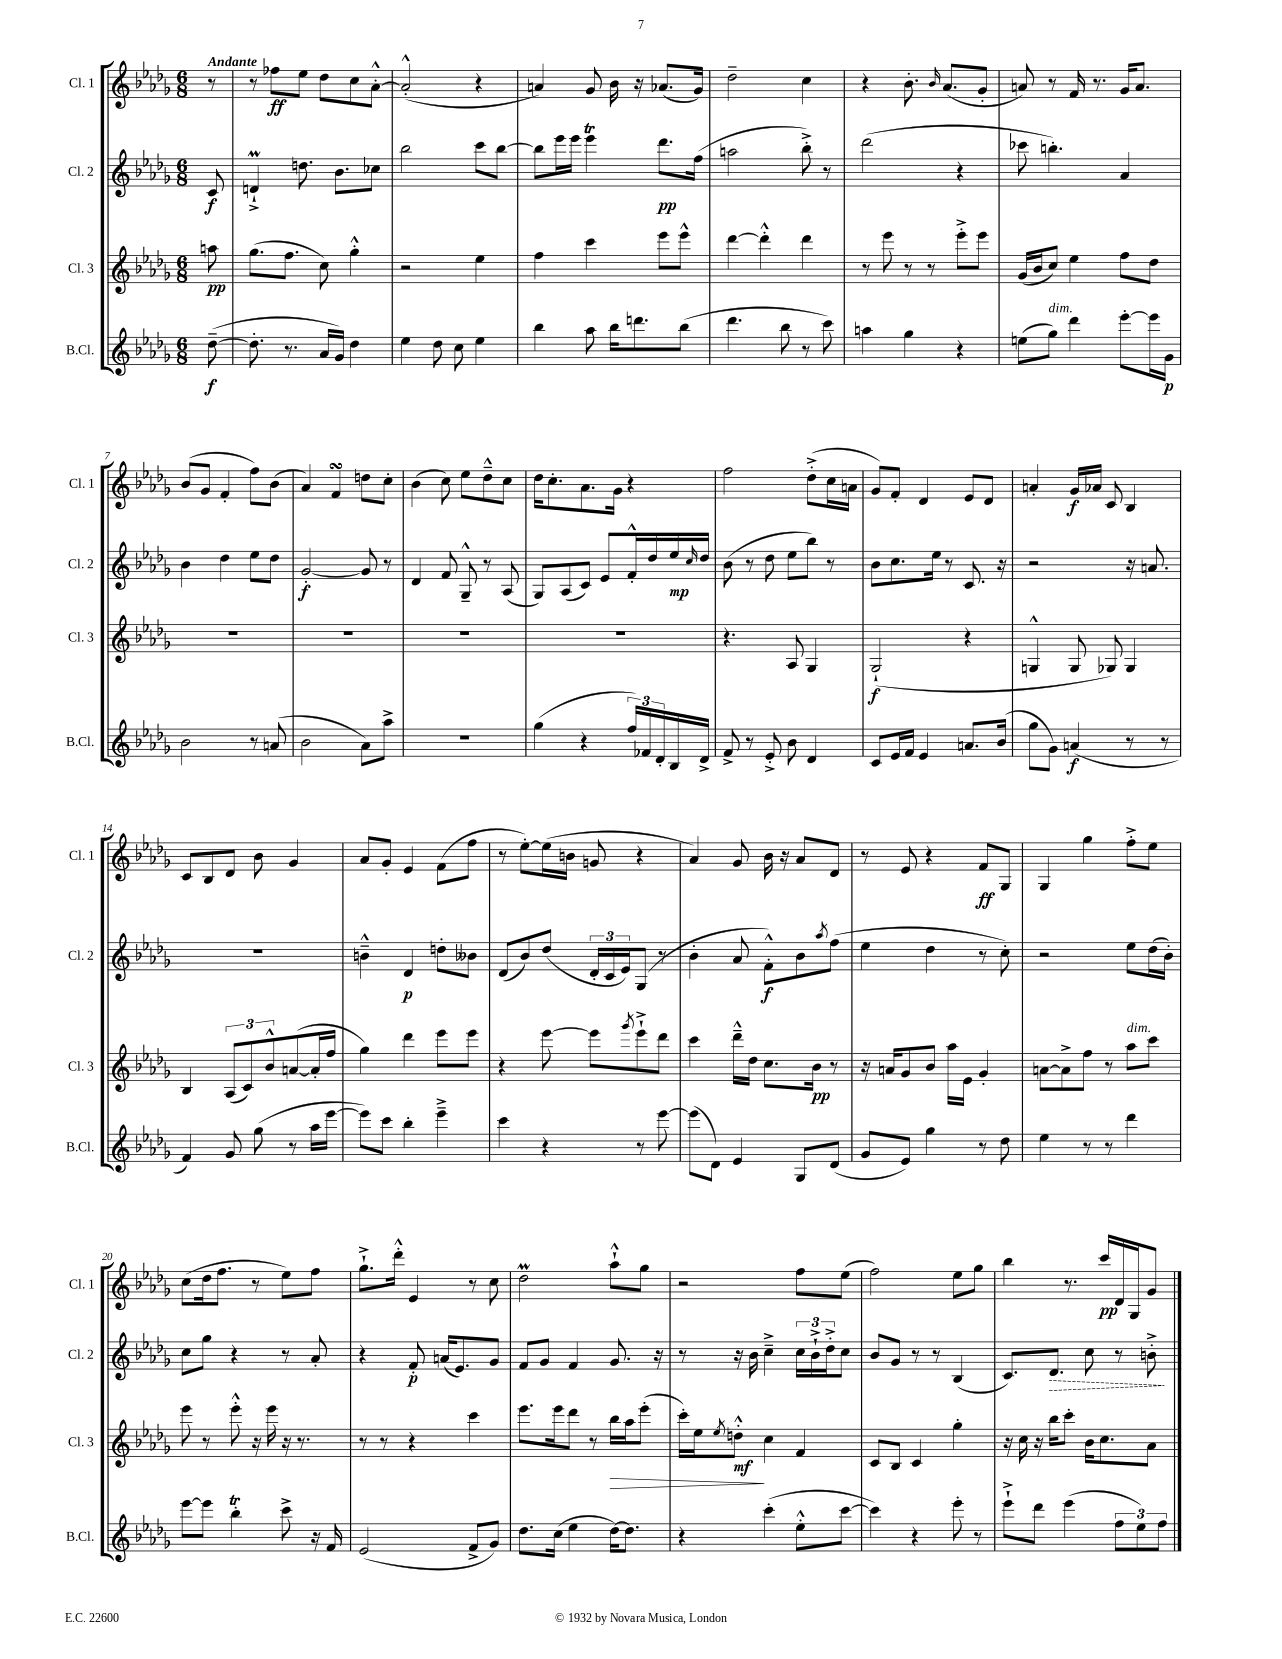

**kern	**dynam	**kern	**dynam	**kern	**dynam	**kern	**dynam
*part4	*part4	*part3	*part3	*part2	*part2	*part1	*part1
*staff4	*staff4	*staff3	*staff3	*staff2	*staff2	*staff1	*staff1
*I"B.Cl.	*	*I"Cl. 3	*	*I"Cl. 2	*	*I"Cl. 1	*
*I'B.Cl.	*	*I'Cl. 3	*	*I'Cl. 2	*	*I'Cl. 1	*
*clefG2	*	*clefG2	*	*clefG2	*	*clefG2	*
*k[b-e-a-d-g-]	*	*k[b-e-a-d-g-]	*	*k[b-e-a-d-g-]	*	*k[b-e-a-d-g-]	*
*M6/8	*	*M6/8	*	*M6/8	*	*M6/8	*
=	=	=	=	=	=	=	=
!	!	!	!	!	!	!LO:TX:a:B:t=Andante	!
([8dd-~\	f	8aan\	pp	8c/	f	8r	.
=1	=1	=1	=1	=1	=1	=1	=1
8.dd-'\]	.	(8.gg-\L	.	4dnm`^/	.	8r	.
.	.	.	.	.	.	8ff-X\L	ff
8.r	.	8.ff\J	.	.	.	.	.
.	.	.	.	8.ddn\	.	8ee-\J	.
16a-/LL	.	8cc\)	.	.	.	8dd-\L	.
16g-/JJ)	.	.	.	8.b-\L	.	.	.
4dd-\	.	4gg-'^^\	.	.	.	8cc\	.
.	.	.	.	8cc-X\J	.	[8a-'^^\J	.
=2	=2	=2	=2	=2	=2	=2	=2
4ee-\	.	2r	.	2bb-\	.	(2a-'^^/]	.
8dd-\	.	.	.	.	.	.	.
8cc\	.	.	.	.	.	.	.
4ee-\	.	4ee-\	.	8ccc\L	.	4r	.
.	.	.	.	[8bb-\J	.	.	.
=3	=3	=3	=3	=3	=3	=3	=3
4bb-\	.	4ff\	.	8bb-\L]	.	4an/)	.
.	.	.	.	16eee-\L	.	.	.
.	.	.	.	16eee-\JJ	.	.	.
8aa-\	.	4ccc\	.	4eee-T\	.	8g-/	.
16bb-\KL	.	.	.	.	.	16b-\	.
8.dddn\	.	.	.	.	.	16r	.
.	.	8eee-\L	.	8.ddd-\L	pp	(8.a-X/L	.
(8bb-\J	.	8eee-^^\J	.	.	.	.	.
.	.	.	.	(16ff\Jk	.	16g-/Jk)	.
=4	=4	=4	=4	=4	=4	=4	=4
4.ddd-\	.	[4ddd-\	.	2aan\	.	2dd-~\	.
.	.	4ddd-'^^\]	.	.	.	.	.
8bb-\	.	.	.	.	.	.	.
8r	.	4ddd-\	.	8bb-'^\)	.	4cc\	.
8ccc\)	.	.	.	8r	.	.	.
=5	=5	=5	=5	=5	=5	=5	=5
4aan\	.	8r	.	(2ddd-\	.	4r	.
.	.	8eee-\	.	.	.	.	.
4gg-\	.	8r	.	.	.	8.b-'\	.
.	.	8r	.	.	.	.	.
.	.	.	.	.	.	16qqb-/	.
.	.	.	.	.	.	(8.a-/L	.
4r	.	8eee-'^\L	.	4r	.	.	.
.	.	8eee-\J	.	.	.	8g-'/J	.
=6	=6	=6	=6	=6	=6	=6	=6
(8een\L	.	(16g-/LL	.	8ccc-X\	.	8an/)	.
.	.	16b-/J	.	.	.	.	.
!LO:TX:a:i:t=dim.	!	!	!	!	!	!	!
8gg-\J)	.	8cc/J)	.	4.bbn'\)	.	8r	.
4ddd-\	.	4ee-\	.	.	.	16f/	.
.	.	.	.	.	.	8.r	.
[8eee-'\L	.	8ff\L	.	4a-/	.	16g-/KL	.
.	.	.	.	.	.	8.a/J	.
16eee-\L]	.	8dd-\J	.	.	.	.	.
16g-\JJ	p	.	.	.	.	.	.
!!LO:LB:g=z
=7	=7	=7	=7	=7	=7	=7	=7
2b-\	.	2.r	.	4b-\	.	(8b-/L	.
.	.	.	.	.	.	8g-/J	.
.	.	.	.	4dd-\	.	4f'/	.
8r	.	.	.	8ee-\L	.	8ff\L)	.
(8an/	.	.	.	8dd-\J	.	(8b-\J	.
=8	=8	=8	=8	=8	=8	=8	=8
2b-\	.	2.r	.	[2g-'/	f	4a-/)	.
.	.	.	.	.	.	4fsSsS/	.
8a-\L)	.	.	.	8g-/]	.	8ddn\L	.
8aa-^\J	.	.	.	8r	.	8cc'\J	.
=9	=9	=9	=9	=9	=9	=9	=9
2.r	.	2.r	.	4d-/	.	(4b-\	.
.	.	.	.	8f/	.	8cc\)	.
.	.	.	.	8G-~^^/	.	8ee-\L	.
.	.	.	.	8r	.	8dd-~^^\	.
.	.	.	.	(8A-/	.	8cc\J	.
=10	=10	=10	=10	=10	=10	=10	=10
(4gg-\	.	2.r	.	8G-/L)	.	16dd-\KL	.
.	.	.	.	.	.	8.cc'\	.
.	.	.	.	(8A-/	.	.	.
4r	.	.	.	8c/J)	.	8.a-\	.
.	.	.	.	8e-/L	.	.	.
.	.	.	.	.	.	16g-\Jk	.
24ff/LL)	.	.	.	16f'^^/L	.	4r	.
24f-X/	.	.	.	.	.	.	.
.	.	.	.	16dd-/	.	.	.
24d-'/	.	.	.	.	.	.	.
16B-/	.	.	.	16ee-/	mp	.	.
.	.	.	.	16qqcc/	.	.	.
16d-^/JJ	.	.	.	16dd-/JJ	.	.	.
=11	=11	=11	=11	=11	=11	=11	=11
8f^/	.	4.r	.	(8b-\	.	2ff\	.
8r	.	.	.	8r	.	.	.
8e-'^/	.	.	.	8dd-\	.	.	.
8b-\	.	8A-/	.	8ee-\L	.	.	.
4d-/	.	4G-/	.	8bb-\J)	.	(8dd-'^\L	.
.	.	.	.	8r	.	16cc\L	.
.	.	.	.	.	.	16an\JJ	.
=12	=12	=12	=12	=12	=12	=12	=12
8c/L	.	(2G-`/	f	8b-\L	.	8g-/L)	.
16e-/L	.	.	.	8.cc\	.	8f'/J	.
16f/JJ	.	.	.	.	.	.	.
4e-/	.	.	.	.	.	4d-/	.
.	.	.	.	16ee-\Jk	.	.	.
.	.	.	.	8r	.	.	.
8.an/L	.	4r	.	8.c/	.	8e-/L	.
.	.	.	.	.	.	8d-/J	.
(16b-/Jk	.	.	.	16r	.	.	.
=13	=13	=13	=13	=13	=13	=13	=13
8gg-\L	.	4Gn^^/	.	2r	.	4an'/	.
8g-\J)	.	.	.	.	.	.	.
(4an/	f	8G/	.	.	.	16g-/LL	f
.	.	.	.	.	.	16a-X/JJ	.
.	.	8G-X/)	.	.	.	8c/	.
8r	.	4G-/	.	16r	.	4B-/	.
.	.	.	.	8.an/	.	.	.
8r	.	.	.	.	.	.	.
!!LO:LB:g=z
=14	=14	=14	=14	=14	=14	=14	=14
4f/)	.	4B-/	.	2.r	.	8c/L	.
.	.	.	.	.	.	8B-/	.
8g-/	.	(12A-/L	.	.	.	8d-/J	.
.	.	12c/)	.	.	.	.	.
(8gg-\	.	.	.	.	.	8b-\	.
.	.	12b-^^/	.	.	.	.	.
8r	.	([8an/	.	.	.	4g-/	.
16aa-\LL	.	16a'/L]	.	.	.	.	.
[16eee-\JJ	.	16ff/JJ	.	.	.	.	.
=15	=15	=15	=15	=15	=15	=15	=15
8eee-\L])	.	4gg-\)	.	4bn~^^\	.	8a-/L	.
8ccc\J	.	.	.	.	.	8g-'/J	.
4bb-'\	.	4ddd-\	.	4d-/	p	4e-/	.
4eee-~^\	.	8eee-\L	.	8ddn'\L	.	(8f\L	.
.	.	8eee-\J	.	8b--X\J	.	8ff\J	.
=16	=16	=16	=16	=16	=16	=16	=16
4ccc\	.	4r	.	(8d-/L	.	8r	.
.	.	.	.	8b-/)	.	[8ee-'\L)	.
4r	.	[8eee-\	.	(8dd-/J	.	(16ee-\L]	.
.	.	.	.	.	.	16bn\JJ	.
.	.	8eee-\L]	.	24d-'/LL	.	8gn/	.
.	.	.	.	24c/	.	.	.
.	.	.	.	24e-/J)	.	.	.
.	.	8qggg-/	.	.	.	.	.
8r	.	8eee-`^\	.	(8G-/J	.	4r	.
[8eee-\	.	8ddd-\J	.	8r	.	.	.
=17	=17	=17	=17	=17	=17	=17	=17
(8eee-\L]	.	4ccc\	.	4b-'\	.	4a-/)	.
8d-\J)	.	.	.	.	.	.	.
4e-/	.	16ddd-~^^\LL	.	8a-/	.	8g-/	.
.	.	16dd-\JJ	.	.	.	.	.
.	.	8.cc\L	.	8f'^^\L)	f	16b-\	.
.	.	.	.	.	.	16r	.
8G-/L	.	.	.	8b-\	.	8a-/L	.
.	.	16b-\Jk	pp	.	.	.	.
.	.	.	.	8qaa-/	.	.	.
(8d-/J	.	8r	.	(8ff\J	.	8d-/J	.
=18	=18	=18	=18	=18	=18	=18	=18
8g-/L	.	16r	.	4ee-\	.	8r	.
.	.	16an/KL	.	.	.	.	.
8e-/J)	.	8g-/	.	.	.	8e-/	.
4gg-\	.	8b-/J	.	4dd-\	.	4r	.
.	.	16aa-\LL	.	.	.	.	.
.	.	16e-\JJ	.	.	.	.	.
8r	.	4g-'/	.	8r	.	8f/L	ff
8dd-\	.	.	.	8cc'\)	.	8G-/J	.
=19	=19	=19	=19	=19	=19	=19	=19
4ee-\	.	[8an\L	.	2r	.	4G-/	.
.	.	8a^\]	.	.	.	.	.
8r	.	8ff\J	.	.	.	4gg-\	.
8r	.	8r	.	.	.	.	.
!	!	!LO:TX:a:i:t=dim.	!	!	!	!	!
4ddd-\	.	8aa-\L	.	8ee-\L	.	8ff'^\L	.
.	.	8ccc\J	.	(16dd-\L	.	8ee-\J	.
.	.	.	.	16b-'\JJ)	.	.	.
!!LO:LB:g=z
=20	=20	=20	=20	=20	=20	=20	=20
[8eee-\L	.	8eee-\	.	8cc\L	.	(8cc\L	.
8eee-\J]	.	8r	.	8gg-\J	.	16dd-\k	.
.	.	.	.	.	.	8.ff\J	.
4bb-T'\	.	8eee-'^^\	.	4r	.	.	.
.	.	16r	.	.	.	8r	.
.	.	16eee-\	.	.	.	.	.
8ccc^\	.	16r	.	8r	.	8ee-\L)	.
.	.	8.r	.	.	.	.	.
16r	.	.	.	8a-'/	.	8ff\J	.
16f/	.	.	.	.	.	.	.
=21	=21	=21	=21	=21	=21	=21	=21
(2e-/	.	8r	.	4r	.	8.gg-`^\L	.
.	.	8r	.	.	.	.	.
.	.	.	.	.	.	16ddd-'^^\Jk	.
.	.	4r	.	8f'/	p	4e-/	.
.	.	.	.	(16an/KL	.	.	.
.	.	.	.	8.e-/)	.	.	.
8f^/L	.	4ccc\	.	.	.	8r	.
8g-/J)	.	.	.	8g-/J	.	8cc\	.
=22	=22	=22	=22	=22	=22	=22	=22
8.dd-\L	.	8.eee-\L	.	8f/L	.	2dd-M\	.
.	.	.	.	8g-/J	.	.	.
(16cc\Jk	.	16eee-\k	.	.	.	.	.
4ee-\	.	8ddd-\J	.	4f/	.	.	.
.	.	8r	.	.	.	.	.
!	!	!	!LO:HP:b	!	!	!	!
[16dd-\KL)	.	16bb-\LL	>	8.g-/	.	8aa-`^^\L	.
8.dd-\J]	.	16aa-\J	.	.	.	.	.
.	.	(8eee-'\J	.	.	.	8gg-\J	.
.	.	.	.	16r	.	.	.
=23	=23	=23	=23	=23	=23	=23	=23
4r	.	16ccc'\LL)	.	8r	.	2r	.
.	.	16ee-\J	.	.	.	.	.
.	.	8qee-/	.	.	.	.	.
.	.	8ddn'^^\J	mf	16r	.	.	.
.	.	.	.	16b-\	.	.	.
(4ccc'\	.	4cc\	]	4cc~^\	.	.	.
8ee-'^^\L	.	4f/	.	24cc\LL	.	8ff\L	.
.	.	.	.	24b-`^\	.	.	.
.	.	.	.	24dd-'^\J	.	.	.
[8ccc\J	.	.	.	8cc\J	.	(8ee-\J	.
=24	=24	=24	=24	=24	=24	=24	=24
4ccc\])	.	8c/L	.	8b-/L	.	2ff\)	.
.	.	8B-/J	.	8g-/J	.	.	.
4r	.	4c/	.	8r	.	.	.
.	.	.	.	8r	.	.	.
8eee-'\	.	4gg-'\	.	(4B-/	.	8ee-\L	.
8r	.	.	.	.	.	8gg-\J	.
=25	=25	=25	=25	=25	=25	=25	=25
8eee-`^\L	.	16r	.	8.c/L)	.	4bb-\	.
.	.	16cc\	.	.	.	.	.
8ddd-\J	.	16r	.	.	.	.	.
!	!	!	!	!	!LO:HP:b	!	!
.	.	16bb-\KL	.	8.d-/J	>	.	.
(4eee-\	.	8ccc'\J	.	.	.	8.r	.
.	.	16b-\KL	.	8cc\	.	.	.
.	.	8.cc\	.	.	.	16ccc/LL	pp
12ff\L	.	.	.	8r	.	16d-/	.
.	.	.	.	.	.	16G-/J	.
12ee-\)	.	.	.	.	.	.	.
.	.	8a-\J	.	8bn'^\	.	8g-/J	.
12ff\J	.	.	.	.	.	.	.
.	.	.	.	.	]	.	.
==	==	==	==	==	==	==	==
*-	*-	*-	*-	*-	*-	*-	*-
